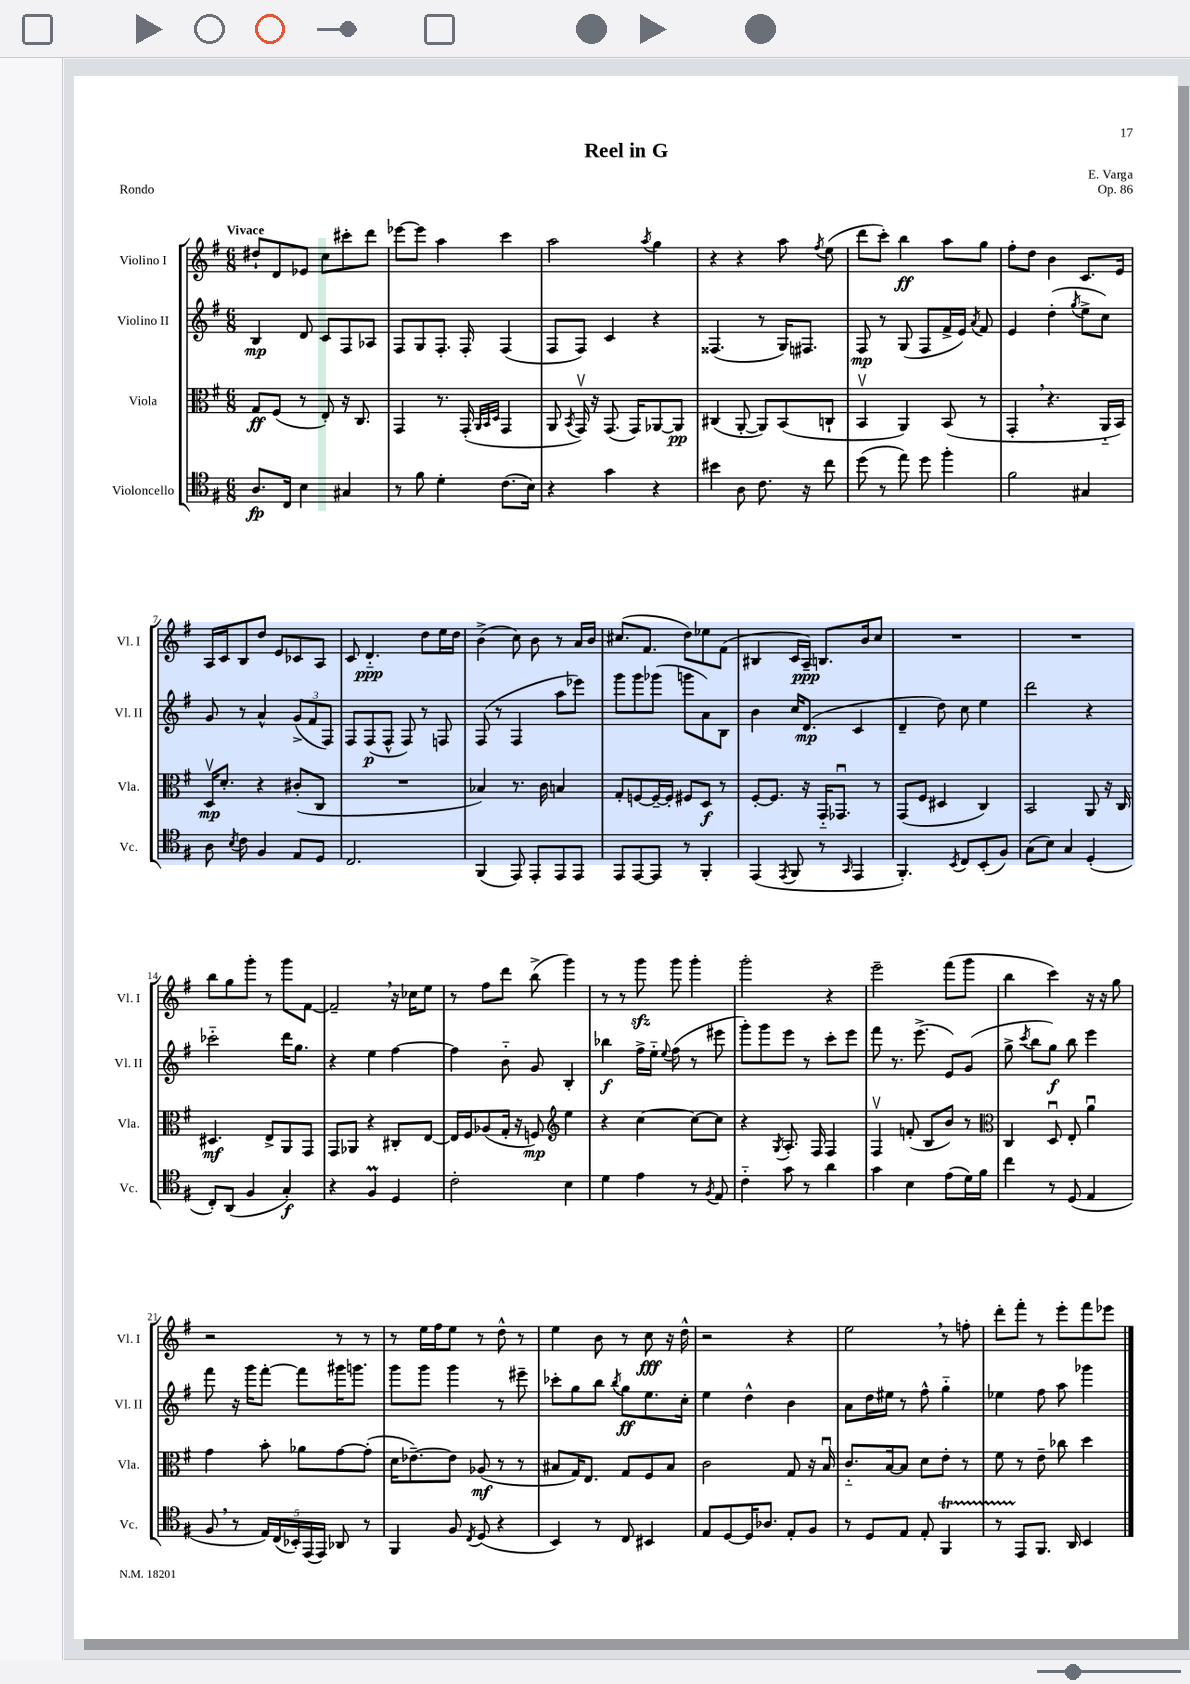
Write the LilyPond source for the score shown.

\header { title = "Reel in G" composer = "E. Varga" opus = "Op. 86" piece = "Rondo" }
<<
\new StaffGroup <<
\new Staff = "s0" \with { instrumentName = "Violino I" shortInstrumentName = "Vl. I" } {
    \clef treble \key g \major \numericTimeSignature \time 6/8 \tempo "Vivace"
    \autoBeamOff dis''8[-! d'8 ees'8] c''8[ cis'''8-. d'''8] |
    ees'''8[~ ees'''8] a''4 c'''4 |
    a''2 \acciaccatura { a''8 } g''4 |
    r4 r4 a''8 \acciaccatura { fis''8 } e''8( |
    d'''8[ c'''8]-.) b''4\ff a''8[ g''8] |
    fis''8[-. d''8] b'4 c'8.[ e'16] |
    a16[ c'16 b8 d''8] e'8[ ces'8 a8] |
    c'8 d'4.-_\ppp d''8[ e''16 d''16] |
    b'4->( c''8) b'8 r8 a'16[ b'16] |
    cis''8.[( fis'8.] d''8[) ees''8 fis'8]( |
    bis4 c'16[ a16]--\ppp) b8.[ b'16 c''8] |
    R2. |
    R2. |
    b''8[ g''8 g'''8]-. r8 g'''8[ fis'8]~ |
    fis'2-- \breathe r16 ces''16[ e''8] |
    r8 fis''8[ d'''8] b''8->( g'''4) |
    r8 r8 g'''8\sfz g'''8 g'''4-. |
    g'''2-. r4 |
    e'''2-- fis'''8[( g'''8] |
    b''4 c'''4) r16 r16 g''8 |
    r2 r8 r8 |
    r8 e''16[ fis''16 e''8] r8 d''8-^ r8 |
    e''4 b'8 r8 c''8\fff r16 d''16-^ |
    r2 r4 |
    e''2 \breathe r8 f''8-. |
    d'''8[-. fis'''8]-. r8 e'''8[-. fis'''8 ees'''8] \bar "|." |
}
\new Staff = "s1" \with { instrumentName = "Violino II" shortInstrumentName = "Vl. II" } {
    \clef treble \key g \major \numericTimeSignature \time 6/8
    \autoBeamOff b4\mp d'8 c'8[ fis8 aes8] |
    fis8[ g8 fis8.]-. fis16-. fis4( |
    fis8[ fis8]) c'4 r4 |
    fisis4.( r8 g16[) fis8.] |
    fis8\mp r8 g8( fis8[ fis'16-> e'16]) \acciaccatura { a'8 } fis'8 |
    e'4 d''4-.( \acciaccatura { g''8 } e''8[-> c''8]) |
    g'8 r8 a'4-^ \tuplet 3/2 { g'8[->( fis'8 fis8]) } |
    fis8[ fis8\p( fis8]-^ fis8) r8 f8 |
    fis8( r8 fis4 a''8[ ees'''8]) |
    g'''8[ g'''8 ges'''8]( g'''8[ a'8) b8] |
    b'4 c''16[ d'8.]\mp( c'4 |
    d'4-- d''8) c''8 e''4 |
    d'''2 r4 |
    ces'''2-_ d'''16[ g''8.] |
    r4 e''4 fis''4~ |
    fis''4 b'8-_ g'8 b4-. |
    bes''4\f fis''16[-> e''16]-_ \appoggiatura { e''8 } fis''8( r8 eis'''8 |
    g'''8[-.) g'''8 e'''8] r8 c'''8[-. e'''8] |
    fis'''8 r8. e'''8.->( e'8[) g'8]( |
    g''8-> \acciaccatura { c'''8 } b''8[ g''8]\f) b''8 e'''4 |
    fis'''8 r16 g'''16[ fis'''8]~-. fis'''8[ gis'''16 g'''8.] |
    g'''8[ g'''8] g'''4 r8 eis'''8-- |
    ces'''8[-. g''8 b''8] \acciaccatura { b''8 } g''8[\ff e''8. c''16]-. |
    e''4 d''4-^ b'4 |
    a'8[ d''16 eis''16] r8 fis''8-^ g''4-_ |
    ees''4 fis''8 a''8 ges'''4 \bar "|." |
}
\new Staff = "s2" \with { instrumentName = "Viola" shortInstrumentName = "Vla." } {
    \clef alto \key g \major \numericTimeSignature \time 6/8
    \autoBeamOff g8[\ff fis8]( r8 e8-.) r16 c8. |
    g,4 r8. g,16-.( \grace { a,32[ b,32 d32] } g,4 |
    a,8 \acciaccatura { b,8 } g,16\upbow) r16 g,8.( g,16[) aes,8~ aes,8]\pp |
    cis4( a,8~-. a,8[) b,8( c8]-! |
    b,4\upbow a,4) b,8( r8 |
    g,4-. \breathe r4. a,16[-_ b,16]) |
    d16[\upbow\mp d'8.]-. r4 cis'8[-.( c8] |
    R2. |
    bes4) r8. c'16 b4 |
    g8[-. f8~ f16~-- f16]-. fis8[ d8]\f r8 |
    fis8[~-. fis8.] r16 g,16[-_ ges,8.]\downbow r8 |
    g,8[( fis8] dis4 c4) |
    b,2 a,8 r16 c16 |
    dis4.\mf e8[-> a,8 g,8] |
    g,8[ aes,8] r4 cis8[-. e8]~ |
    e16[ fis16 aes8( g16]-. r16 f8\mp) \clef treble e''4 |
    r4 c''4~ c''8[~ c''8] |
    r4 \acciaccatura { g8 } a8.-. fis16 fis4 |
    fis4\upbow f'8-.( b8[ b'8]) r8 |
    \clef alto c4 d8\downbow e8-. a'4\downbow |
    g'4 b'8-. aes'8[ g'8~ g'8]-.( |
    d'16[ ees'8.~--) ees'8] aes8\mf( r8 r8 |
    bis8[ g16) e8.] g8[ fis8 bis8] |
    c'2 g8 r16 b16\downbow |
    c'8.[-_ b16~ b8] d'8[ e'8]-. r8 |
    fis'8 r8 e'8-- ces''8 d''4 \bar "|." |
}
\new Staff = "s3" \with { instrumentName = "Violoncello" shortInstrumentName = "Vc." } {
    \clef tenor \key g \major \numericTimeSignature \time 6/8
    \autoBeamOff a8.[\fp c16] b4 gis4 |
    r8 fis'8 d'4-. c'8.[( b16]) |
    r4 g'4 r4 |
    bis'4 a8 c'8. r16 c''8 |
    d''8( r8 e''8) d''8 fis''4-. |
    fis'2 gis4 |
    a8 \acciaccatura { b8 } c'8 fis4 e8[ d8] |
    c2. |
    fis,4( e,8) e,8[-. e,8 e,8] |
    e,8[ e,8~ e,8] r8 fis,4-. |
    e,4( \acciaccatura { e,8 } fis,8 r8 \grace { g,16 } e,4 |
    fis,4.-.) \acciaccatura { b,8 } c8[ b,8-.( fis8]) |
    g8[( b8]) g4 d4-.( |
    c8[-.) a,8]( fis4 g4-.\f) |
    r4 fis4\prall d4 |
    c'2-. b4 |
    d'4 e'4 r8 \acciaccatura { fis8 } e8 |
    c'4-_ g'8 r8 a'4 |
    g'4 b4 e'8[( d'16) fis'16] |
    c''4 r8 d8( e4 |
    fis8 \breathe r8 \tuplet 5/4 { e16[) c16( bes,16-.) e,16( e,16]) } aes,8 r8 |
    fis,4 fis8 \acciaccatura { c8 } d8( r4 |
    b,4) r8 c8 bis,4 |
    e8[ d8~ d16 aes8.] e8[-. fis8] |
    r8 d8[ e8] e8-. fis,4\startTrillSpan |
    r8 e,8[\stopTrillSpan fis,8.] a,16 b,4 \bar "|." |
}
>>
>>
